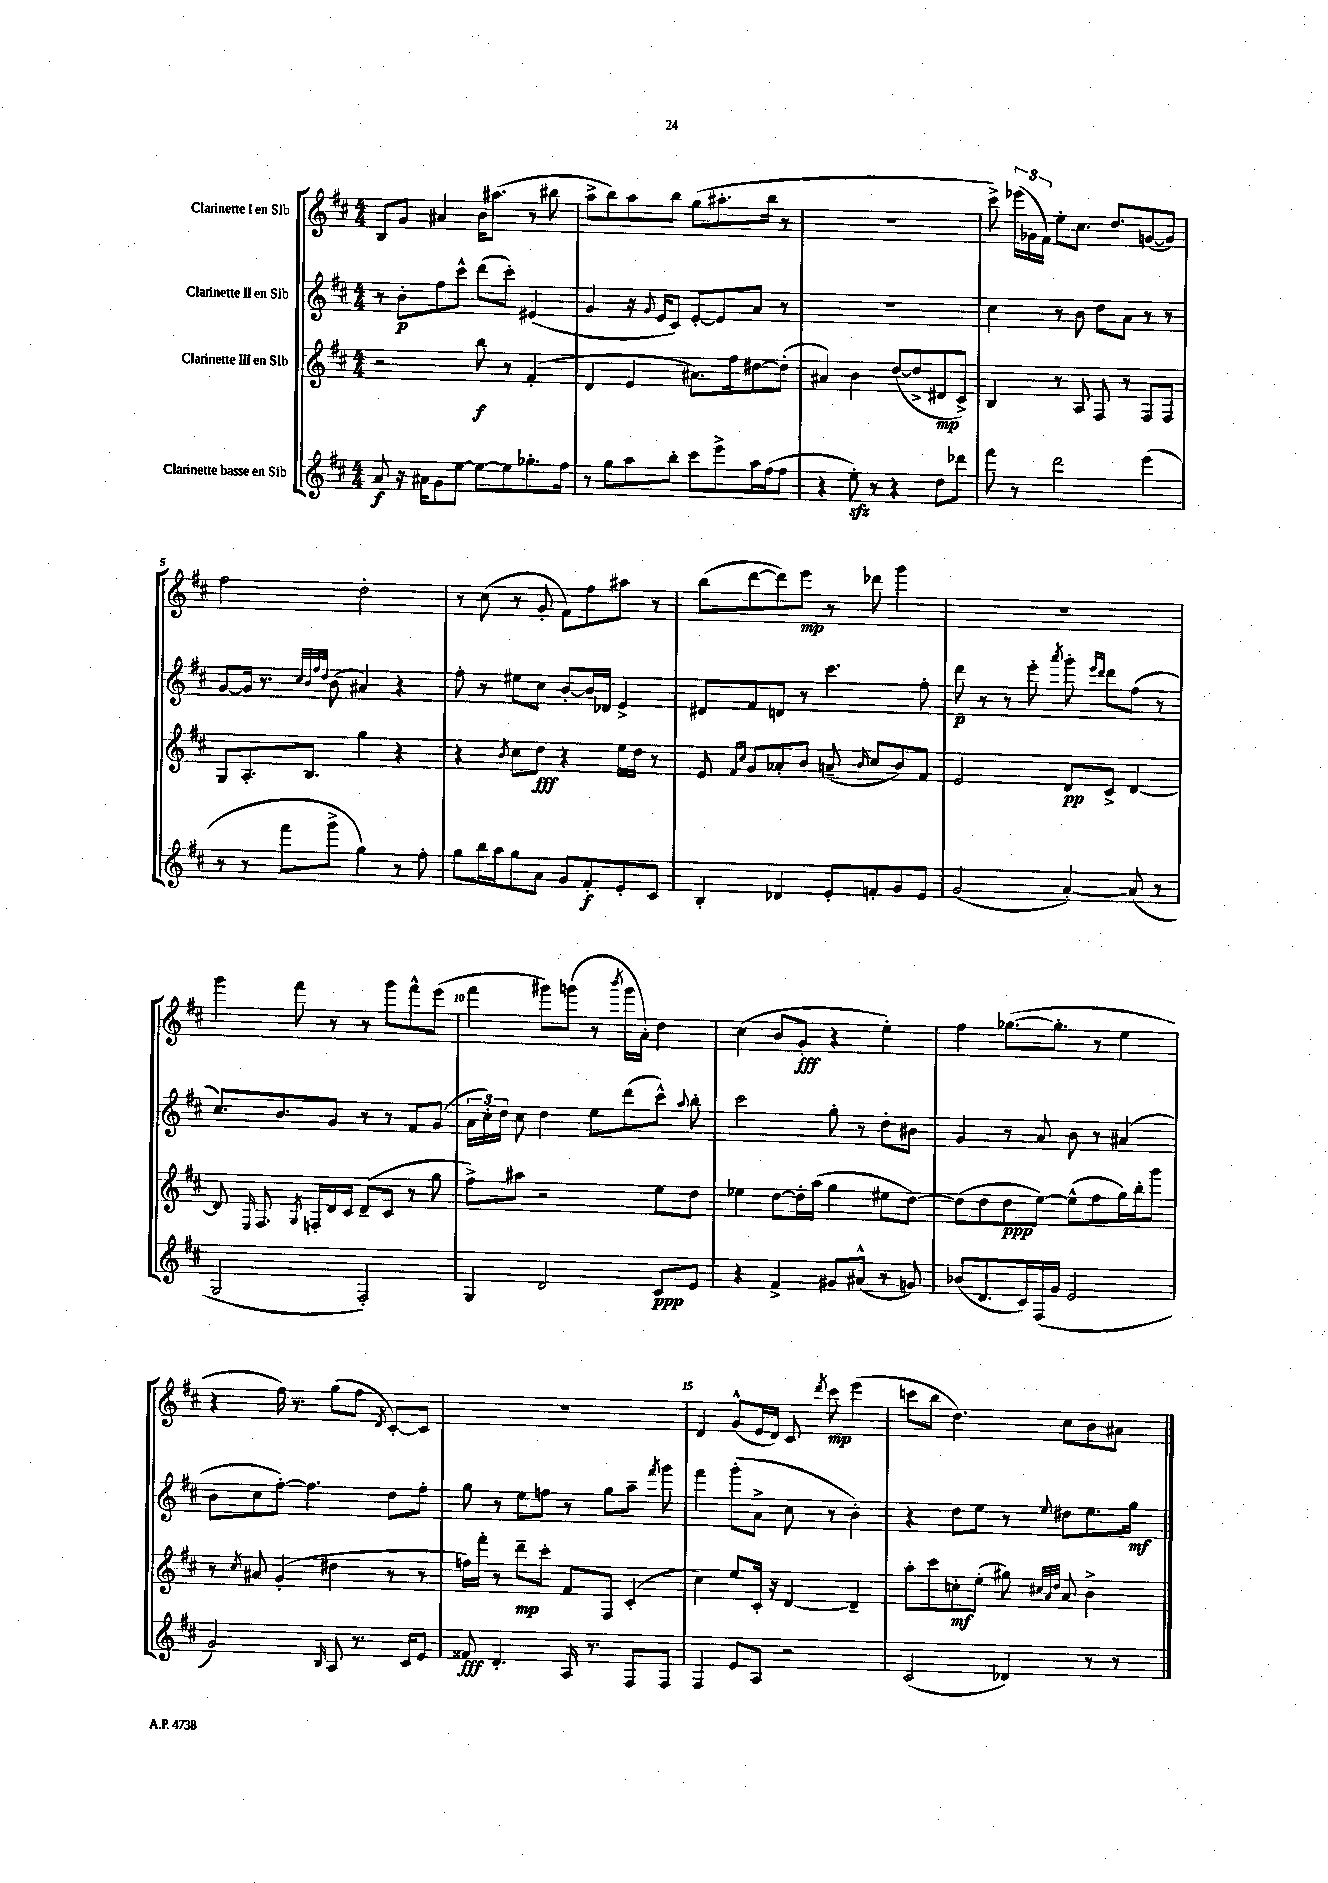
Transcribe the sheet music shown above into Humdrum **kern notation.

**kern	**kern	**kern	**kern
*staff4	*staff3	*staff2	*staff1
*clefG2	*clefG2	*clefG2	*clefG2
*k[f#c#]	*k[f#c#]	*k[f#c#]	*k[f#c#]
*M4/4	*M4/4	*M4/4	*M4/4
8a	2r	8r	8B
16r	.	8b'	8g
16a#	.	.	.
8g	.	8ff#	4a#
[8ee	.	8ccc#^^	.
8ee_	8bb	(8ddd	16b
.	.	.	(8.aa#
8ee]	8r	8ccc#')	.
8.gg-'	(4f#'	(4e#	8r
.	.	.	8bb#
16ff#	.	.	.
=	=	=	=
8r	4d	4g	8aa^
8gg	.	.	8bb)
8aa	4e	16r	8aa
.	.	8qqg	.
.	.	16e	.
8bb'	.	8c#)	8bb
8ccc#	8.a#)	[8e'	(8gg
8eee^	.	8e]	8.aa#'
.	16ff#	.	.
16aa	[8dd#	8a	.
(16ff#	.	.	16bb
8ff#	(8dd#']	8r	8r
=	=	=	=
4r	4a#)	1r	1r
8ee')	4b	.	.
8r	.	.	.
4r	([8dd	.	.
.	8dd^]	.	.
8dd	8d#	.	.
8ddd-	8c#^)	.	.
=	=	=	=
8fff#	4B	4cc#	8ccc#^)
8r	.	.	(24eee-
.	.	.	24g-
.	.	.	24f#)
2ddd	8r	8r	8ee'
.	8A	8b	8.cc#
.	8F#	8dd	.
.	.	.	8.dd
.	8r	8a	.
(4eee	8F#	8r	([8g
.	8F#	8r	8g])
=	=	=	=
8r	8G	[8g	2ff#
8r	8.A'	16g]	.
.	.	8.r	.
8fff#	.	.	.
.	8.B	.	.
.	.	32qqcc#	.
.	.	32qqb	.
.	.	32qqff#	.
.	.	32qqdd	.
8ggg^	.	(8b	.
4gg)	4gg	4a#)	2dd'
8r	4r	4r	.
8ff#'	.	.	.
=	=	=	=
8gg	4r	8ff#'	8r
16bb	.	8r	(8cc#
16aa	.	.	.
.	8qb	.	.
8gg	8cc#	8ee#	8r
8a	8dd	8cc#	8g'
8g	4r	[8b'	8f#)
8f#'	.	16b]	8ff#
.	.	16d-	.
8e'	16ee	4e^	8aa#
.	16dd	.	.
8c#	8r	.	8r
=	=	=	=
4B'	8e	8d#	(8bb
.	16qqf#	.	.
.	16qqcc#	.	.
.	8g	8f#	[8ddd
4d-	8a-'	8d	8ddd])
.	8b	8r	8eee
8e'	(8a~	4.ccc#	8r
.	16qqb	.	.
8f'	8cc#	.	8ddd-
8g	8b)	.	4ggg
8e	8f#	8ff#'	.
=	=	=	=
(2g	2e	8ddd	1r
.	.	8r	.
.	.	8r	.
.	.	8eee'	.
.	.	8qaaa	.
[4a')	8d	8ggg'	.
.	.	16qqeee	.
.	.	16qqddd	.
.	8c#^	8ddd	.
(8a]	[4d	(8ff#	.
8r	.	8r	.
=	=	=	=
2G	8d]	8.cc#)	4ggg
.	16qqE	.	.
.	8.F#	.	.
.	.	8.b	.
.	.	.	8fff#
.	8qG	.	.
.	16F'	.	.
.	16d	8g	8r
.	16c#	.	.
2F#')	(8d~	8r	8r
.	8c#	8r	8ggg
.	8r	8f#	8fff#^^
.	8gg	(8g	(8eee
=	=	=	=
4G	8ff#^)	24a	4fff#
.	.	24cc#')	.
.	.	24dd	.
.	8aa#	8cc#	.
2d	2r	4dd	8ggg#)
.	.	.	(8ggg
.	.	8ee	8r
.	.	.	8qbbb
.	.	(8ddd	16ggg
.	.	.	16a')
8c#	8ee	8ccc#^^)	4dd
.	.	8qqaa	.
8e	8dd	8bb'	.
=	=	=	=
4r	4ee-	2ccc#	(4cc#
4f#^	[8dd	.	8b
.	16dd']	.	8g'
.	(16aa	.	.
8g#	4gg	8gg'	4r
(8a#^^	.	8r	.
8r	8ee#	8dd'	4ee')
8g)	[8dd)	8b#	.
=	=	=	=
(8b-	(8dd]	4g	4ff#
8.d	8dd	.	.
.	8dd	8r	([8.gg-
16c#)	.	.	.
(16F#	[8ee)	8a	.
16g	.	.	8.gg-']
2e	(8ee^^]	8b	.
.	8ff#	8r	8r
.	16gg)	(4a#	4ee
.	16bb'	.	.
.	8ggg	.	.
=	=	=	=
2g)	8r	8b	4r
.	8qcc#	.	.
.	8a#	8cc#	.
.	(4g'	[8ff#')	16ff#)
.	.	.	8.r
.	.	4.ff#]	.
16qqB	.	.	.
8A	4dd#	.	(8gg
8.r	.	.	8ff#
.	.	.	8qd
.	8r	8dd	[8c#')
16c#	.	.	.
8e	8r	8ff#'	8c#]
=	=	=	=
8f##	16ff)	8gg	1r
.	16fff#'	.	.
4.d'	8r	8r	.
.	8ddd~	8ee	.
.	8ccc#'	8ff	.
16A	8f#	8r	.
8.r	.	.	.
.	8F#	8gg	.
8F#	(4c#'	8aa~	.
.	.	8qfff#	.
8F#	.	8ggg	.
=	=	=	=
4F#	4cc#)	4fff#	4d
8e	8ee	(8ggg'	(8g^^
8A	16c#'	8a^	16e
.	16r	.	16d)
2r	[4d	8cc#	8c#
.	.	.	8qddd
.	.	8r	8ccc#
.	4d~]	4b')	(4eee
=	=	=	=
(2c#	8aa'	4r	8ccc
.	8ccc#	.	8bb
.	8cc'	8dd	4.dd)
.	(8ee'	8ee	.
4d-)	8gg#)	8r	.
.	32qqcc#	.	.
.	32qqa	.	.
.	32qqdd	8qqee	.
.	8a	8dd#	8cc#
8r	4b^	8.ee	8b
8r	.	.	8a#
.	.	16gg	.
==	==	==	==
*-	*-	*-	*-
